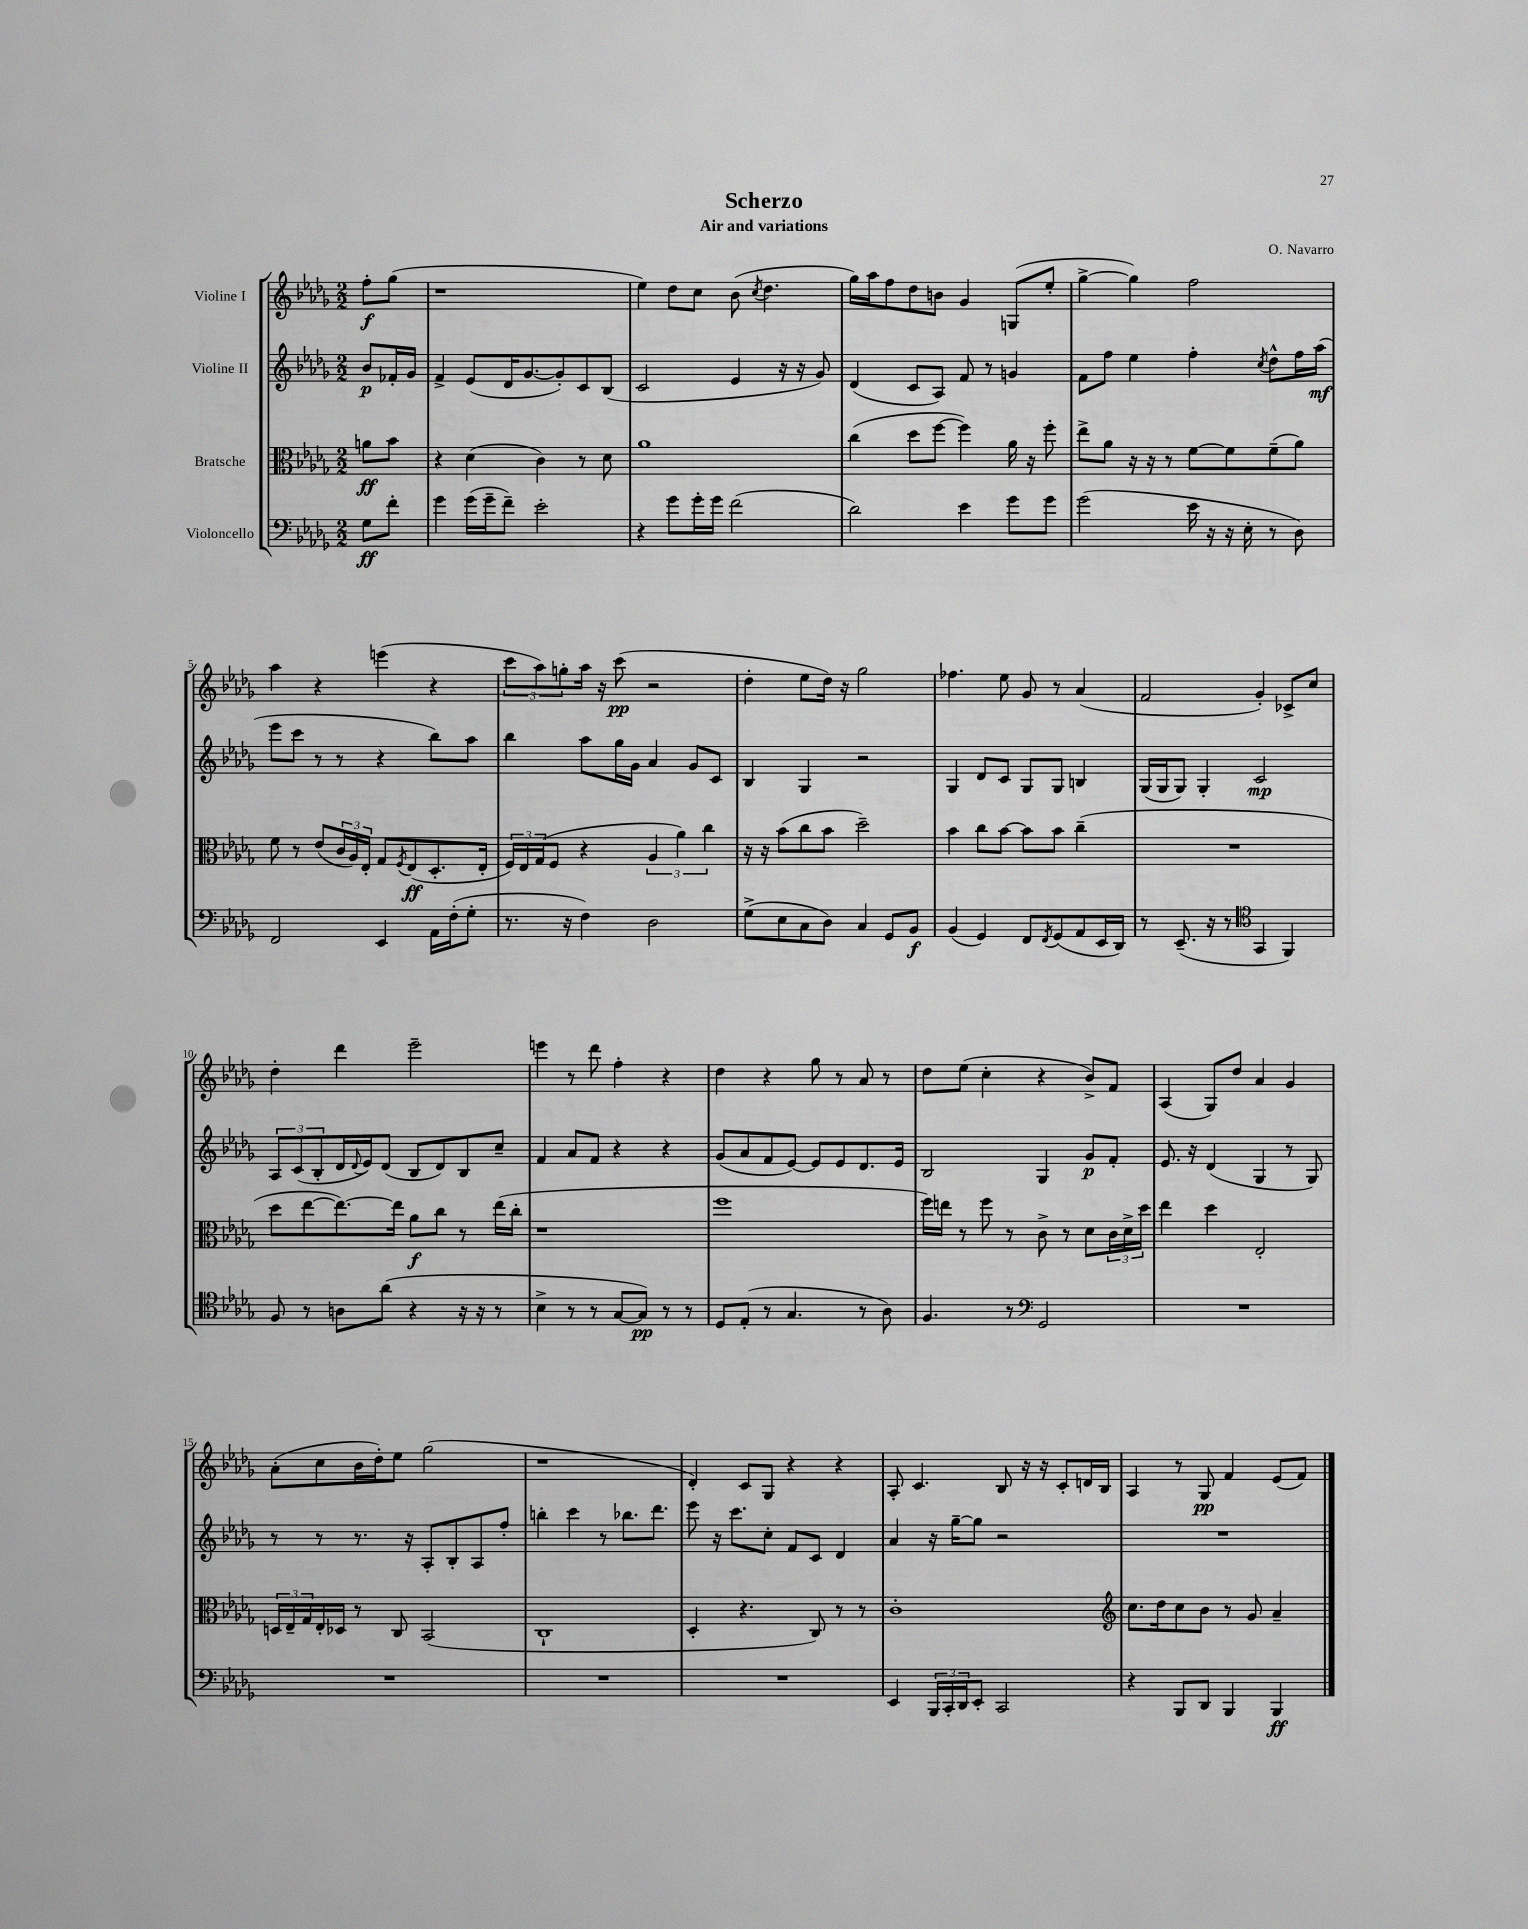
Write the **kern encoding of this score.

**kern	**dynam	**kern	**dynam	**kern	**dynam	**kern	**dynam
*part4	*part4	*part3	*part3	*part2	*part2	*part1	*part1
*staff4	*staff4	*staff3	*staff3	*staff2	*staff2	*staff1	*staff1
*I"Violoncello	*	*I"Bratsche	*	*I"Violine II	*	*I"Violine I	*
*clefF4	*	*clefC3	*	*clefG2	*	*clefG2	*
*k[b-e-a-d-g-]	*	*k[b-e-a-d-g-]	*	*k[b-e-a-d-g-]	*	*k[b-e-a-d-g-]	*
*M2/2	*	*M2/2	*	*M2/2	*	*M2/2	*
=	=	=	=	=	=	=	=
8G-\L	ff	8an\L	ff	8b-/L	p	8ff'\L	f
8f'\J	.	8b-\J	.	16f-X'/L	.	(8gg-\J	.
.	.	.	.	16g-/JJ	.	.	.
=1	=1	=1	=1	=1	=1	=1	=1
4g-\	.	4r	.	4f^/	.	1r	.
(16g-\LL	.	(4d-\	.	(8e-/L	.	.	.
16g-~\J	.	.	.	.	.	.	.
8f~\J)	.	.	.	16d-/K	.	.	.
.	.	.	.	[8.g-/	.	.	.
2e-'\	.	4c\)	.	.	.	.	.
.	.	.	.	8g-'/])	.	.	.
.	.	8r	.	8c/	.	.	.
.	.	8d-\	.	(8B-/J	.	.	.
=2	=2	=2	=2	=2	=2	=2	=2
4r	.	1a-	.	2c/	.	4ee-\)	.
8g-\L	.	.	.	.	.	8dd-\L	.
16g-'\L	.	.	.	.	.	8cc\J	.
16g-\JJ	.	.	.	.	.	.	.
(2f\	.	.	.	4e-/	.	(8b-\	.
.	.	.	.	.	.	8qcc/	.
.	.	.	.	.	.	4.dd-\	.
.	.	.	.	16r	.	.	.
.	.	.	.	16r	.	.	.
.	.	.	.	8g-/)	.	.	.
=3	=3	=3	=3	=3	=3	=3	=3
2d-\)	.	(4cc\	.	(4d-/	.	16gg-\LL)	.
.	.	.	.	.	.	16aa-\J	.
.	.	.	.	.	.	8ff\	.
.	.	8dd-\L	.	8c/L	.	8dd-\	.
.	.	[8ff\J	.	8A-/J)	.	8bn\J	.
4e-\	.	4ff\])	.	8f/	.	4g-/	.
.	.	.	.	8r	.	.	.
8g-\L	.	16a-\	.	4gn/	.	(8Gn/L	.
.	.	16r	.	.	.	.	.
8g-\J	.	8ff'\	.	.	.	8ee-'/J	.
=4	=4	=4	=4	=4	=4	=4	=4
(2g-\	.	8ee-^\L	.	8f\L	.	[4gg-^\	.
.	.	8a-\J	.	8ff\J	.	.	.
.	.	16r	.	4ee-\	.	4gg-\])	.
.	.	16r	.	.	.	.	.
.	.	8r	.	.	.	.	.
16e-\	.	[8f\L	.	4ff'\	.	2ff\	.
16r	.	.	.	.	.	.	.
16r	.	8f\]	.	.	.	.	.
16E-'\	.	.	.	.	.	.	.
.	.	.	.	8qcc/	.	.	.
8r	.	(8f~\	.	8dd-^^\L	.	.	.
8D-\)	.	8a-\J)	.	16ff\L	.	.	.
.	.	.	.	(16aa-\JJ	mf	.	.
!!LO:LB:g=z
=5	=5	=5	=5	=5	=5	=5	=5
2FF/	.	8f\	.	8eee-\L	.	4aa-\	.
.	.	8r	.	8ccc\J	.	.	.
.	.	(8e-/L	.	8r	.	4r	.
.	.	24c/L	.	8r	.	.	.
.	.	24A-/)	.	.	.	.	.
.	.	24E-'/JJ	.	.	.	.	.
4EE-/	.	8G-/L	.	4r	.	(4eeen\	.
.	.	8qF/	.	.	.	.	.
.	.	(8E-/	ff	.	.	.	.
16AA-\LL	.	8.D-'/	.	8bb-\L)	.	4r	.
(16F'\J	.	.	.	.	.	.	.
8G-'\J	.	.	.	8aa-\J	.	.	.
.	.	16E-'/Jk	.	.	.	.	.
=6	=6	=6	=6	=6	=6	=6	=6
8.r	.	24F/LL)	.	4bb-\	.	12ccc\L	.
.	.	24E-/	.	.	.	.	.
.	.	(24G-/J	.	.	.	12aa-\)	.
.	.	8F/J	.	.	.	.	.
.	.	.	.	.	.	12ggn'\	.
16r	.	.	.	.	.	.	.
4F\)	.	4r	.	8aa-\L	.	16aa-\Jk	.
.	.	.	.	.	.	16r	.
.	.	.	.	16gg-\L	.	(8ccc\	pp
.	.	.	.	16g-\JJ	.	.	.
2D-\	.	6A-/	.	4a-/	.	2r	.
.	.	6a-\)	.	.	.	.	.
.	.	.	.	8g-/L	.	.	.
.	.	6cc\	.	.	.	.	.
.	.	.	.	8c/J	.	.	.
=7	=7	=7	=7	=7	=7	=7	=7
(8G-^\L	.	16r	.	4B-/	.	4dd-'\	.
.	.	16r	.	.	.	.	.
8E-\	.	(8b-\L	.	.	.	.	.
8C\	.	8cc\	.	4G-/	.	8ee-\L	.
8D-\J)	.	8b-\J	.	.	.	16dd-\Jk)	.
.	.	.	.	.	.	16r	.
4C/	.	2dd-~\)	.	2r	.	2gg-\	.
8GG-/L	.	.	.	.	.	.	.
8BB-/J	f	.	.	.	.	.	.
=8	=8	=8	=8	=8	=8	=8	=8
(4BB-/	.	4b-\	.	4G-/	.	4.ff-X\	.
4GG-/)	.	8cc\L	.	8d-/L	.	.	.
.	.	[8b-\J	.	8c/J	.	8ee-\	.
8FF/L	.	8b-\L]	.	8G-/L	.	8g-/	.
8qFF/	.	.	.	.	.	.	.
(8GG-/	.	8b-\J	.	8G-/J	.	8r	.
8AA-/	.	(4cc~\	.	4Bn/	.	(4a-/	.
16EE-/L	.	.	.	.	.	.	.
16DD-/JJ)	.	.	.	.	.	.	.
=9	=9	=9	=9	=9	=9	=9	=9
8r	.	1r	.	(16G-/LL	.	2f/	.
.	.	.	.	16G-/J	.	.	.
(8.EE-~/	.	.	.	8G-/J)	.	.	.
.	.	.	.	4G-'/	.	.	.
16r	.	.	.	.	.	.	.
8r	.	.	.	.	.	.	.
*clefC4	*	*	*	*	*	*	*
4GG-/	.	.	.	2c/	mp	4g-'/)	.
4FF/)	.	.	.	.	.	8c-X^/L	.
.	.	.	.	.	.	8cc/J	.
!!LO:LB:g=z
=10	=10	=10	=10	=10	=10	=10	=10
8F/	.	8dd-\L	.	12A-/L	.	4dd-'\	.
.	.	.	.	(12c/	.	.	.
8r	.	[8ee-\	.	.	.	.	.
.	.	.	.	12B-'/	.	.	.
8An\L	.	8.ee-\_)	.	16d-/L	.	4ddd-\	.
.	.	.	.	8qqd-/	.	.	.
.	.	.	.	16e-/J)	.	.	.
(8a-\J	.	.	.	(8d-/J	.	.	.
.	.	16ee-\Jk]	.	.	.	.	.
4r	.	8a-\L	f	8B-/L	.	2eee-~\	.
.	.	8cc\J	.	8d-/)	.	.	.
16r	.	8r	.	8B-/	.	.	.
16r	.	.	.	.	.	.	.
8r	.	(16ee-\LL	.	8cc~/J	.	.	.
.	.	16cc'\JJ	.	.	.	.	.
=11	=11	=11	=11	=11	=11	=11	=11
4B-^\	.	1r	.	4f/	.	4eeen\	.
8r	.	.	.	8a-/L	.	8r	.
8r	.	.	.	8f/J	.	8ddd-\	.
[8G-/L	.	.	.	4r	.	4ff'\	.
8G-/J])	pp	.	.	.	.	.	.
8r	.	.	.	4r	.	4r	.
8r	.	.	.	.	.	.	.
=12	=12	=12	=12	=12	=12	=12	=12
8D-/L	.	1ff	.	(8g-/L	.	4dd-\	.
(8E-'/J	.	.	.	8a-/	.	.	.
8r	.	.	.	8f/	.	4r	.
4.G-/	.	.	.	[8e-/J)	.	.	.
.	.	.	.	8e-/L]	.	8gg-\	.
.	.	.	.	8e-/	.	8r	.
8r	.	.	.	8.d-/	.	8a-/	.
8A-\)	.	.	.	.	.	8r	.
.	.	.	.	16e-/Jk	.	.	.
=13	=13	=13	=13	=13	=13	=13	=13
4.F/	.	16ff\LL)	.	2B-/	.	8dd-\L	.
.	.	16een\JJ	.	.	.	.	.
.	.	8r	.	.	.	(8ee-\J	.
.	.	8ff\	.	.	.	4cc'\	.
8r	.	8r	.	.	.	.	.
*clefF4	*	*	*	*	*	*	*
2GG-/	.	8c^\	.	4G-/	.	4r	.
.	.	8r	.	.	.	.	.
.	.	8d-\L	.	8g-/L	p	8b-^/L)	.
.	.	24c\L	.	8f'/J	.	8f/J	.
.	.	24d-^\	.	.	.	.	.
.	.	24dd-\JJ	.	.	.	.	.
=14	=14	=14	=14	=14	=14	=14	=14
1r	.	4ee-\	.	8.e-/	.	(4A-/	.
.	.	.	.	16r	.	.	.
.	.	4dd-\	.	(4d-/	.	8G-/L)	.
.	.	.	.	.	.	8dd-/J	.
.	.	2E-'/	.	4G-/	.	4a-/	.
.	.	.	.	8r	.	4g-/	.
.	.	.	.	8G-/)	.	.	.
!!LO:LB:g=z
=15	=15	=15	=15	=15	=15	=15	=15
1r	.	24Dn/LL	.	8r	.	(8a-'\L	.
.	.	24E-~/	.	.	.	.	.
.	.	24G-/	.	.	.	.	.
.	.	16E-'/	.	8r	.	8cc\	.
.	.	16D-X/JJ	.	.	.	.	.
.	.	8r	.	8.r	.	16b-\L	.
.	.	.	.	.	.	16dd-'\J)	.
.	.	8C/	.	.	.	8ee-\J	.
.	.	.	.	16r	.	.	.
.	.	(2BB-/	.	8A-'/L	.	(2gg-\	.
.	.	.	.	8B-'/	.	.	.
.	.	.	.	8A-/	.	.	.
.	.	.	.	8ff'/J	.	.	.
=16	=16	=16	=16	=16	=16	=16	=16
1r	.	1C`	.	4bbn'\	.	1r	.
.	.	.	.	4ccc\	.	.	.
.	.	.	.	8r	.	.	.
.	.	.	.	8.bb-X\L	.	.	.
.	.	.	.	8.ddd-\J	.	.	.
=17	=17	=17	=17	=17	=17	=17	=17
1r	.	4D-'/	.	8eee-\	.	4d-'/)	.
.	.	.	.	16r	.	.	.
.	.	.	.	8.ccc\L	.	.	.
.	.	4.r	.	.	.	8c/L	.
.	.	.	.	8cc'\J	.	8G-/J	.
.	.	.	.	8f/L	.	4r	.
.	.	8C/)	.	8c/J	.	.	.
.	.	8r	.	4d-/	.	4r	.
.	.	8r	.	.	.	.	.
=18	=18	=18	=18	=18	=18	=18	=18
4EE-/	.	1c'	.	4a-/	.	8A-'/	.
.	.	.	.	.	.	4.c/	.
24BBB-/LL	.	.	.	16r	.	.	.
24CC'/	.	.	.	.	.	.	.
.	.	.	.	[16gg-~\KL	.	.	.
24DD-/J	.	.	.	.	.	.	.
8EE-'/J	.	.	.	8gg-\J]	.	.	.
2CC/	.	.	.	2r	.	8B-/	.
.	.	.	.	.	.	16r	.
.	.	.	.	.	.	16r	.
.	.	.	.	.	.	8c'/L	.
.	.	.	.	.	.	16dn/L	.
.	.	.	.	.	.	16B-/JJ	.
=19	=19	=19	=19	=19	=19	=19	=19
*	*	*clefG2	*	*	*	*	*
4r	.	8.cc\L	.	1r	.	4A-/	.
.	.	16dd-\k	.	.	.	.	.
8BBB-/L	.	8cc\	.	.	.	8r	.
8DD-/J	.	8b-\J	.	.	.	8G-/	pp
4BBB-/	.	8r	.	.	.	4f/	.
.	.	8g-/	.	.	.	.	.
4BBB-/	ff	4a-~/	.	.	.	(8e-/L	.
.	.	.	.	.	.	8f/J)	.
==	==	==	==	==	==	==	==
*-	*-	*-	*-	*-	*-	*-	*-
